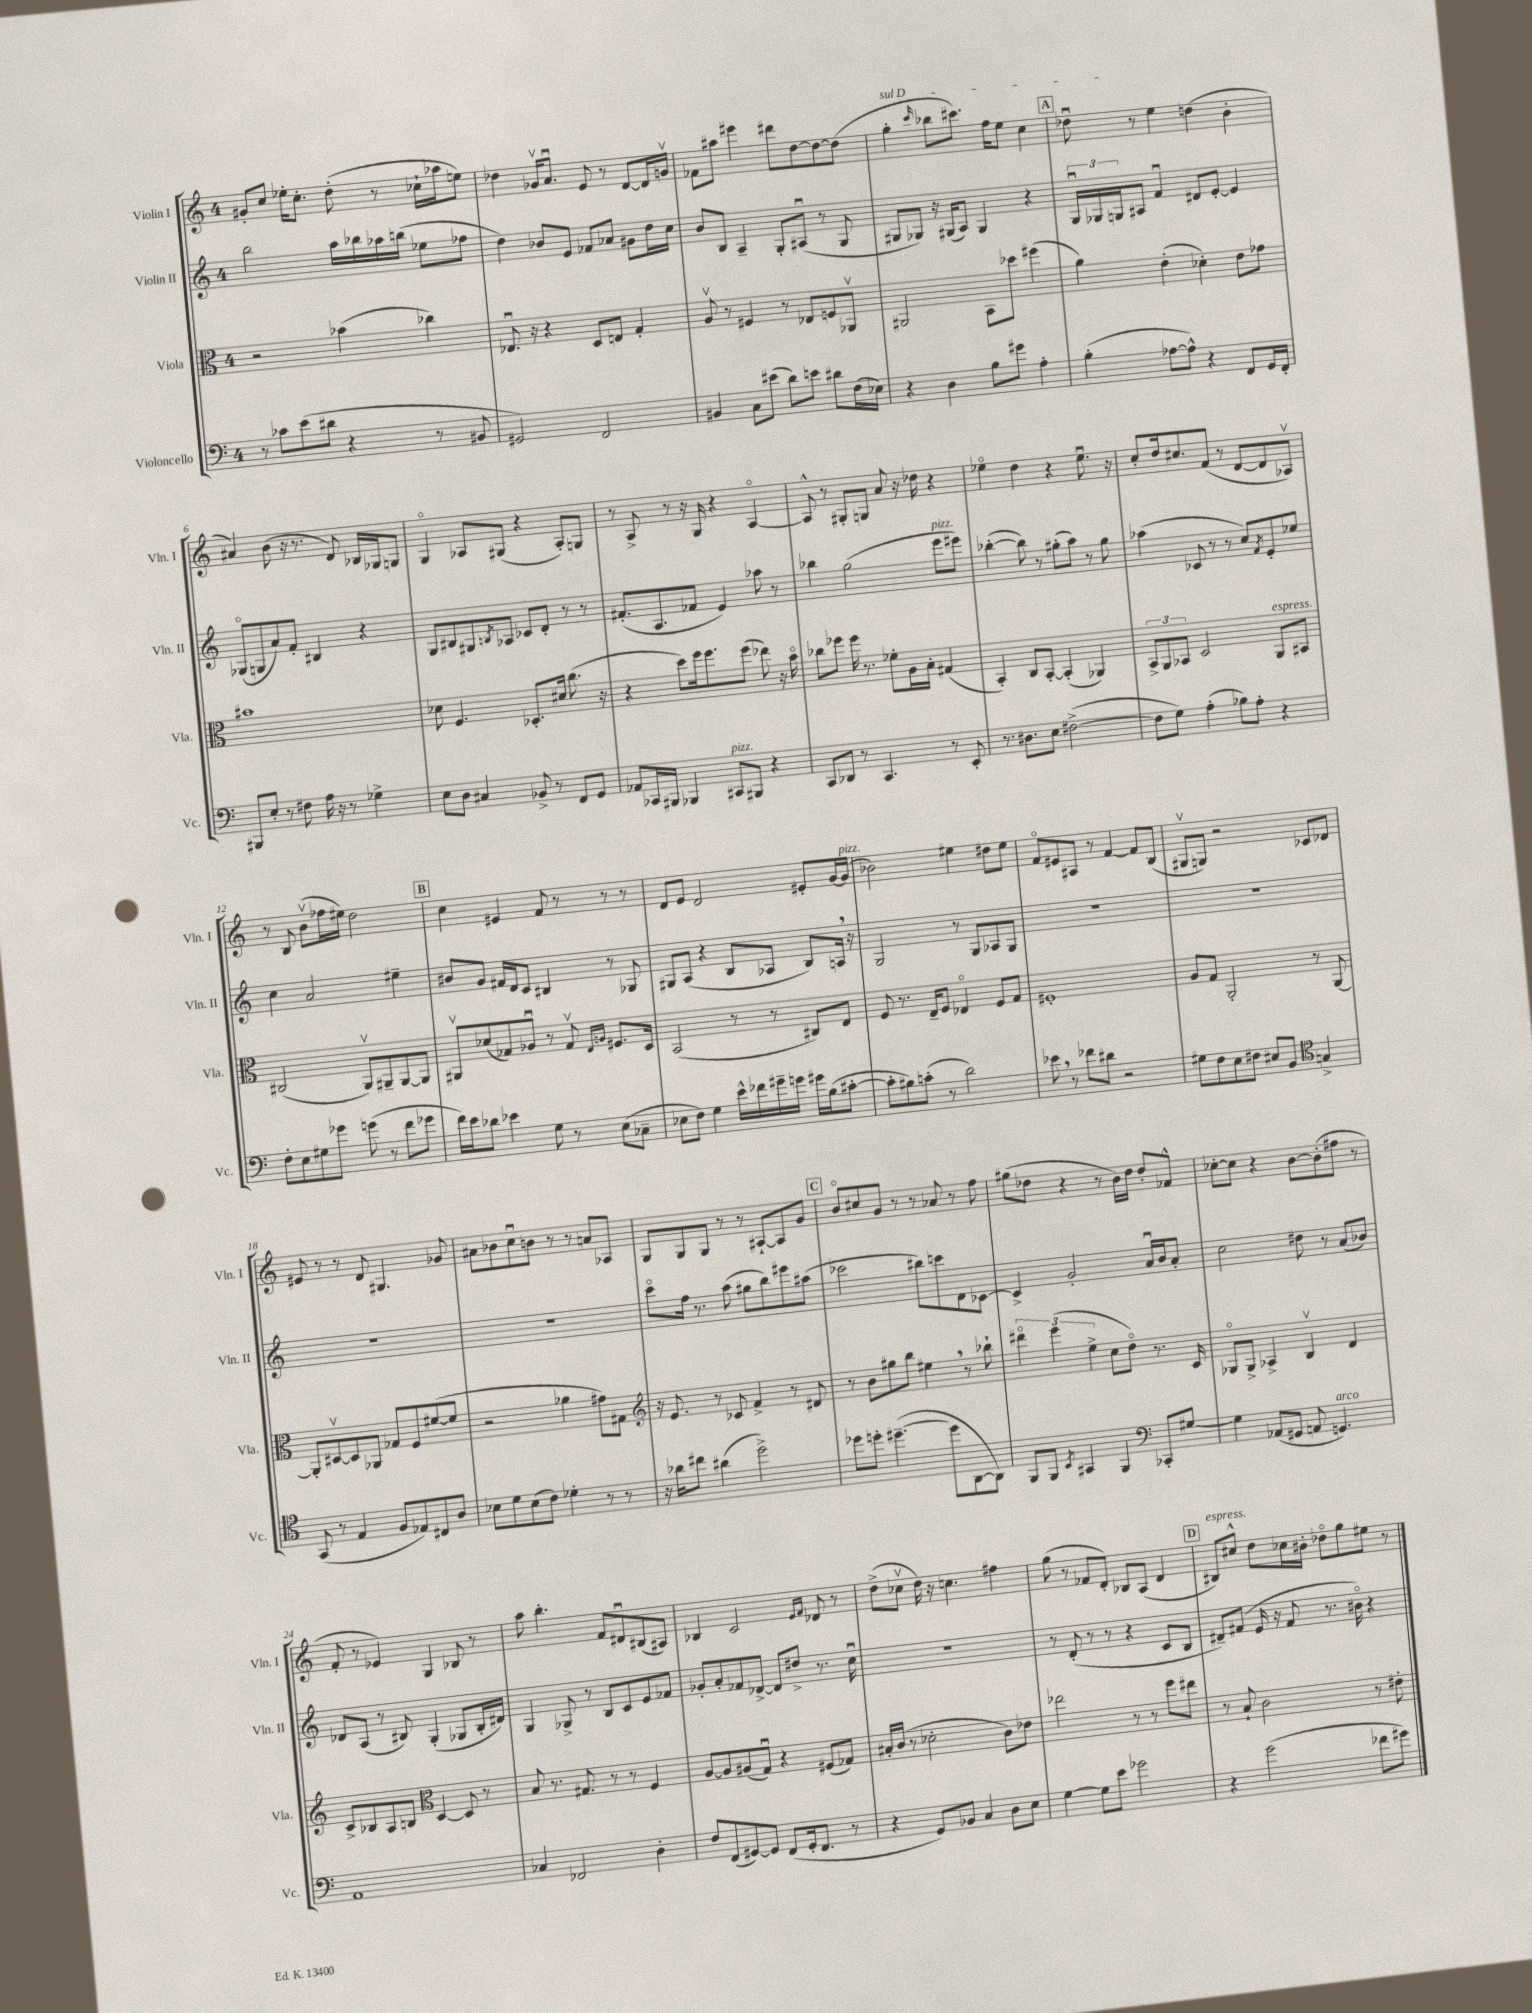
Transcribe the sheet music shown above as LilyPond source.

<<
\new StaffGroup <<
\new Staff = "s0" \with { instrumentName = "Violin I" shortInstrumentName = "Vln. I" } {
    \clef treble \key c \major \once \override Staff.TimeSignature.style = #'single-digit \time 4/4
    gis'8-. c''8 ees''16-. c''8.-. d''8-.( r8 ces''16-! aes''16 e''8) |
    des''4 ges'16\upbow a'8.\downbow e'8 r8 d'8~ d'16 g'16\upbow |
    fes'8 ais''8 eis'''4 dis'''8 d''8~ d''8~ d''8( |
    \once \override TextSpanner.bound-details.left.text = \markup { \italic "sul D" } g''4-.\startTextSpan \grace { c'''16 } bes''8 cis'''8.) f''16 e''8 c''4 |
    \mark \markup { \box "A" } des''8\downbow\stopTextSpan r8 e''4 d''4( b'4-. |
    ais'4) b'8( r16 r8. d'8) bes16 ges16 g8 |
    g4\flageolet aes8 gis8( r4 aes8-.) g8 |
    r8 a8-> r8 r16 g16 r4 a4~\flageolet |
    a8-^ r8 gis8-. g8 a'8 r16 des''16 r4 |
    ees''4\flageolet d''4 r4 ees''8.\downbow r16 |
    c''8-. d''16 cis''8. f'8( r8 d'8~ d'8 aes8\upbow) |
    r8 b8 b'8\upbow( fes''16 eis''16) d''2 |
    \mark \markup { \box "B" } c''4 eis'4 f'8 r8 r8 r8 |
    d'8 e'8 d'2 eis'8-. g'16~ g'16^\markup { \italic "pizz." }( |
    bes'2) eis''4 dis''8 eis''8 |
    f'8\flageolet eis'8 ais8 r8 f'4~ f'8 b8( |
    gis8\upbow g8) r2 ces'8 des'8 |
    eis'8 r8 r8 d'8 gis4. ges'8 |
    ais'8 bes'8 c''8\downbow b'8 r8 r8 a'8 aes8 |
    g8 g8 g8 r8 r8 ais8~-! ais8 g'8 |
    \mark \markup { \box "C" } b'8\flageolet cis''8 g'8 r8 r8 aes'8 r8 f''8 |
    gis''8( des''8 r4 r8 b'16) des''16 des''8-. fes'8-^ |
    ces''8~-. ces''8 r4 b'8~ b'8-.( fis''8 r8 |
    f'8-. r8 ees'4) g4 bes8 r8 |
    a''8 b''4.-. f'8 dis'8\downbow bis8( ais8) |
    bes4 c'2 \grace { e'16 f'16 } des'8 r8 |
    d''8->( ces''8\upbow d''16) r16 c''4. fis''4 |
    g''8( r8 fes'8 d'8-.) bes8 a8( d'4 |
    \mark \markup { \box "D" } bis8^\markup { \italic "espress." }) cis''8-^ d''8 ces''16 bis'16-. des''8\flageolet g''8 eis''8 r8 \bar "|." |
}
\new Staff = "s1" \with { instrumentName = "Violin II" shortInstrumentName = "Vln. II" } {
    \clef treble \key c \major \once \override Staff.TimeSignature.style = #'single-digit \time 4/4
    b''2 a''16 bes''16 aes''16 b''16( ees''8 fes''8 |
    d''4) bes'8 e'8 fes'8 aes'8 gis'8 d''16 c''16 |
    b'8 b8 a4-- g8-. ais8\downbow( r8 g8 |
    gis8 ges8) r16 gis16( a8) gis4 r4 |
    \mark \markup { \box "A" } \tuplet 3/2 { g16\downbow ges16 g16 } ais8 f'4\downbow dis'8 e'8~-. e'4 |
    ges8\flageolet( g8 a'8) f'8-. bis4 r4 |
    g8 bis8 gis8 \acciaccatura { b8 } aes8 ces'8 d'8-. r8 r8 |
    fis'8.-.( a8. fes'8 e'4) aes''8 r8 |
    bes''4 g''2( e'''8^\markup { \italic "pizz." } eis'''8) |
    bes''4~-.( bes''8) r8 gis''8-.( a''8) r8 gis''8 |
    aes''4( ces'8 r8 r8 c''8) \acciaccatura { f'8 } e'8-. ees''8 |
    c''4 a'2 eis''4-- |
    \mark \markup { \box "B" } bis'8 g'8 fis'16 d'16 c'8 bis4 r8 ges8 |
    gis8 a8( r4 b8 aes8 b8) a16 \breathe r16 |
    g2 r8 g8 aes8 g8 |
    R1 |
    R1 |
    R1 |
    R1 |
    c'''8\flageolet f''16 r8. a''8( gis''8 b''8) eis'''8 ais''8( |
    \mark \markup { \box "C" } ces'''2 bis''8) c'''8 d'8 ces'8~ |
    ces'4-> g'2-. a'16\downbow b'16 a'8-. |
    c''2 dis''8 r8 a'8( bes'8) |
    des'8 a8( r8 bis8) g4-.( ges8 bis16-. dis'16) |
    g4 ges8-> r8 b8 c'8 e'8 fes'8 |
    ges'8-. a'8-. fes'8 des'8~-> des'8 dis''8-> r8. c''16\downbow |
    r1 |
    r8 d'8-.( r8 r8 r4 c'8 b8 |
    \mark \markup { \box "D" } dis'8--) fis'8( e'16 r16 fis'8 r8. bis'16\flageolet) r4 \bar "|." |
}
\new Staff = "s2" \with { instrumentName = "Viola" shortInstrumentName = "Vla." } {
    \clef alto \key c \major \once \override Staff.TimeSignature.style = #'single-digit \time 4/4
    r2 bes'4( ces''4) |
    ees8.\downbow r16 r4 d8 e8 g4-. |
    a8\upbow r8 fis4 r8 ees8 f8 aes,8\upbow |
    ais,2 b,8 des''8 fis''4( |
    \mark \markup { \box "A" } a'4) e'4-.( des'4-.) e'8 ges'8 |
    bis'1 |
    des'8 f4. des8.-. dis'16 c''8.( r16 |
    r4 d''8) f''16 f''8. f''8( ees''8) r16 b'16\flageolet |
    ces''8 fes''8 fes''16 r8. fes'8-. a16 b16-. gis4( |
    b,4-.) c8 b,8~-. b,4-.( aes,4) |
    \tuplet 3/2 { b,8-> a,8 bes,8 } d2 a,8^\markup { \italic "espress." } bis,8 |
    cis2( a,8\upbow) ais,8-- ais,8~ ais,8 |
    \mark \markup { \box "B" } ais,8\upbow des'8( ges8) aes8\downbow r8 ges8\upbow \grace { e16 a16 } fis8. d16 |
    b,2( r8 r8 cis8) e8 |
    f8 r8. e16-- f8 ees4\flageolet f8 g8 |
    fis1-. |
    a8 g8 a,2-. r8 a,8~ |
    a,8-. dis8~\upbow dis8 aes,8 ges8 f8 fis'8~( fis'8 |
    r2 aes'4 gis'8) gis8 |
    \clef treble r16 e'8. r8 ces'8 f'4-> r8 dis'8 |
    \mark \markup { \box "C" } r8 b'8 gis''8 b''8 eis''4 \breathe r8 bes''8-! |
    \tuplet 3/2 { dis'''4\flageolet e'''4( e''4-> } c''8 d''8\flageolet) r8. c'16 |
    ges8\flageolet ges8-> aes4-> b4\upbow d'4 |
    c'8-> bes8 a8 b8 \clef alto d4~ d8 r8 |
    b8 r8. gis8. r8 r8 f4 |
    a8~ a8 ais8( g8\downbow) r4 fis8( ges8) |
    bis16-. c'16( r8 des'2-. c'8) ees'8 |
    ees''2 r8 r8 f''8 eis''8 |
    \mark \markup { \box "D" } r8 b8-! c'2 r8 eis'8-. \bar "|." |
}
\new Staff = "s3" \with { instrumentName = "Violoncello" shortInstrumentName = "Vc." } {
    \clef bass \key c \major \once \override Staff.TimeSignature.style = #'single-digit \time 4/4
    r8 ces'8 e'8( dis'8 r4 r8 bis,8 |
    gis,2) f,2 |
    bis,4 c8 eis'8( d'8) e'8 dis'8 f16( ees16) |
    r4 d4 b8 gis'8 a4-. |
    \mark \markup { \box "A" } b4-.( aes8~ aes8-^) r4 f,8 g,16 f,16-. |
    bis,,8 e8-. r8 fis8 a16 r16 r8 ges4-> |
    e8 d8 cis4 bes,8-> r8 f,8 g,8 |
    aes,8 ces,16 bis,,16 bes,,4 cis,8^\markup { \italic "pizz." } bis,,8 r4 |
    c,8 des,8 r8 c,4. r8 e,8-. |
    r8. dis8. e8 fis2~->( |
    fis8 g8) a4-.( bes8) a8-. r4 |
    f8-. e8 gis8 ges'8 g'8( r8 f'8 ges'8 |
    \mark \markup { \box "B" } f'16) e'16 des'8 ees'4 g8 r8 e8( ces8-- |
    ees8 f8) g4 e'16-^ fes'16 gis'16-- g'16 gis'16 b16( cis'8~-. |
    cis'8-. bis8) c'8-.( r8 d'2) |
    ees'8 \breathe r8 fes'8 dis'8 r2 |
    gis8 f8 e8 fis8 eis8 b,8 \clef tenor g4-> |
    g,8( r8 e4 f8 ees8) cis8 a8 |
    bes8 d'8 bes8( c'8) des'4-. r8 r8 |
    r16 aes'16 cis''8 ais'4( d''2->) |
    \mark \markup { \box "C" } des''8 d''8-. dis''4.~--( dis''8 a,8~ a,8) |
    f,8 f,8 \acciaccatura { b,8 } gis,4 f,4 \clef bass ces,8-. gis8~ |
    gis4 aes,8( gis,8 a,8 g,4.^\markup { \italic "arco" }) |
    a,1 |
    ces4 fes,2 d4-. |
    f8 f,8( gis,8~) gis,8 f,8( gis,16-. f,8. r8 |
    r4 g,8) bes,8 c4 d8 e8 |
    g4~ g8 e'8 ges'2 |
    \mark \markup { \box "D" } r4 g'2( fes'8 gis'8) \bar "|." |
}
>>
>>
